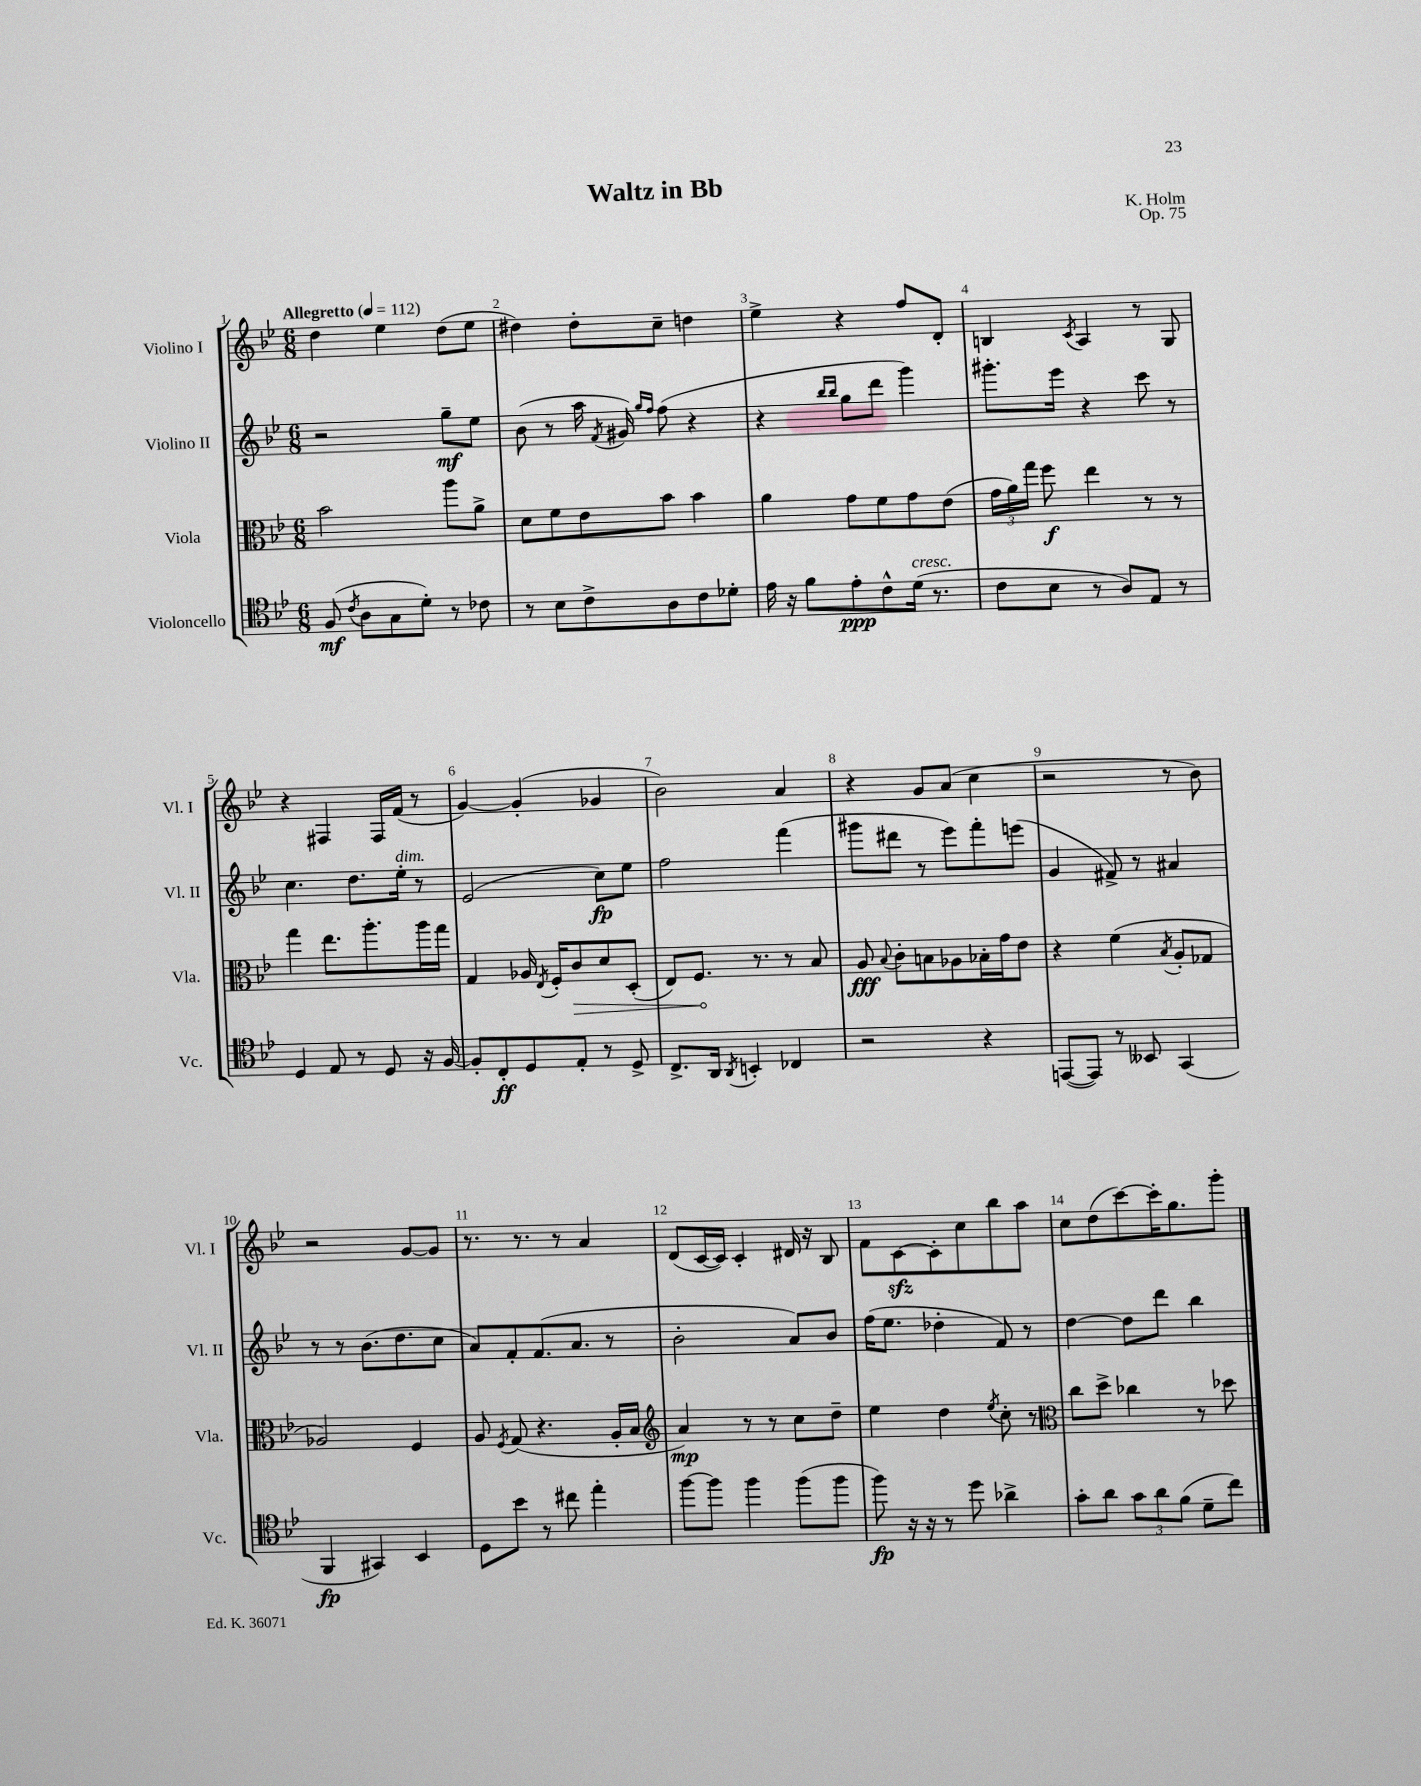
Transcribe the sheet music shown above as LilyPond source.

\header { title = "Waltz in Bb" composer = "K. Holm" opus = "Op. 75" }
<<
\new StaffGroup <<
\new Staff = "s0" \with { instrumentName = "Violino I" shortInstrumentName = "Vl. I" } {
    \clef treble \key bes \major \numericTimeSignature \time 6/8 \tempo "Allegretto" 4 = 112
    \autoBeamOff d''4 ees''4 d''8[( ees''8] |
    dis''4) dis''8[-. c''8]-- d''4 |
    ees''4-> r4 f''8[ d'8]-. |
    b4 \acciaccatura { c'8 } a4 r8 g8 |
    r4 fis4 fis16[ f'16]( r8 |
    g'4~) g'4-.( ges'4 |
    bes'2) a'4 |
    r4 g'8[ a'8]( c''4 |
    r2 r8 bes'8) |
    r2 g'8[~ g'8] |
    r8. r8. r8 a'4 |
    d'8[( c'16~ c'16]) c'4-. dis'16 r16 bes8 |
    f'8[ c'8~\sfz c'8-. c''8 bes''8 a''8] |
    c''8[ d''8( c'''8~) c'''16-. g''8. g'''8]-. \bar "|." |
}
\new Staff = "s1" \with { instrumentName = "Violino II" shortInstrumentName = "Vl. II" } {
    \clef treble \key bes \major \numericTimeSignature \time 6/8
    \autoBeamOff r2 g''8[--\mf ees''8] |
    bes'8( r8 a''16 \acciaccatura { f'8 } gis'16) \grace { g''16[ f''16] } f''8( r4 |
    r4 \grace { bes''16[ bes''16] } g''8[ d'''8] g'''4) |
    gis'''8.[-. ees'''16] r4 c'''8 r8 |
    c''4. d''8.[ ees''16]-.^\markup { \italic "dim." } r8 |
    ees'2( c''8[\fp) ees''8] |
    f''2 f'''4( |
    gis'''8[ dis'''8] r8 ees'''8[) f'''8-. e'''8]( |
    g'4 fis'8->) r8 ais'4 |
    r8 r8 bes'8.[( d''8. c''8] |
    a'8[) f'8-. f'8.( a'8.] r8 |
    bes'2-. a'8[) bes'8] |
    f''16[( ees''8.] des''4-. f'8) r8 |
    d''4~ d''8[ d'''8] bes''4 \bar "|." |
}
\new Staff = "s2" \with { instrumentName = "Viola" shortInstrumentName = "Vla." } {
    \clef alto \key bes \major \numericTimeSignature \time 6/8
    \autoBeamOff bes'2 a''8[ a'8]-> |
    d'8[ f'8 ees'8 bes'8] bes'4 |
    a'4 g'8[ f'8 g'8 ees'8]( |
    \tuplet 3/2 { g'16[ a'16) g''16] } f''8\f ees''4 r8 r8 |
    g''4 ees''8.[ a''8.-. a''16 g''16] |
    g4 aes16 \acciaccatura { ees8 } f16[-. \once \override Hairpin.circled-tip = ##t c'8\> d'8 d8]-.( |
    ees8[) f8.]\! r8. r8 bes8 |
    a8\fff \appoggiatura { bes8 } c'8[-. b8 aes8 bes16-. g'16 ees'8] |
    r4 f'4( \acciaccatura { bes8 } a8[-. ges8] |
    aes2) f4 |
    a8 \acciaccatura { f8 } g8( r4. a16[-. bes16] |
    \clef treble a'4\mp) r8 r8 c''8[ d''8]-- |
    ees''4 d''4 \acciaccatura { ees''8 } c''8-. r8 |
    \clef alto c''8[ d''8]-> ces''4 r8 des''8 \bar "|." |
}
\new Staff = "s3" \with { instrumentName = "Violoncello" shortInstrumentName = "Vc." } {
    \clef tenor \key bes \major \numericTimeSignature \time 6/8
    \autoBeamOff f8\mf( \acciaccatura { c'8 } a8[ g8 d'8]-.) r8 ces'8 |
    r8 bes8[ c'8-> a8 c'8 des'8]-. |
    ees'16 r16 f'8[ ees'8-.\ppp c'8-^ d'16]^\markup { \italic "cresc." }( r8. |
    c'8[ bes8] r8 a8[) ees8] r8 |
    d4 ees8 r8 d8 r16 f16~ |
    f8[-. c8-.\ff d8 ees8]-. r8 d8-> |
    c8.[-> a,16] \acciaccatura { a,8 } b,4-. ces4 |
    r2 r4 |
    e,8[~( e,8]) r8 beses,8 g,4( |
    f,4\fp gis,4) bes,4 |
    d8[ bes'8] r8 cis''8 ees''4-. |
    f''8[~ f''8] f''4 f''8[( f''8] |
    f''8\fp) r16 r16 r8 d''8 aes'4-> |
    g'8[-. a'8] \tuplet 3/2 { g'8[ a'8 f'8]( } d'8[-- c''8]) \bar "|." |
}
>>
>>
\layout { \context { \Score \override BarNumber.break-visibility = ##(#f #t #t) barNumberVisibility = #all-bar-numbers-visible } }
